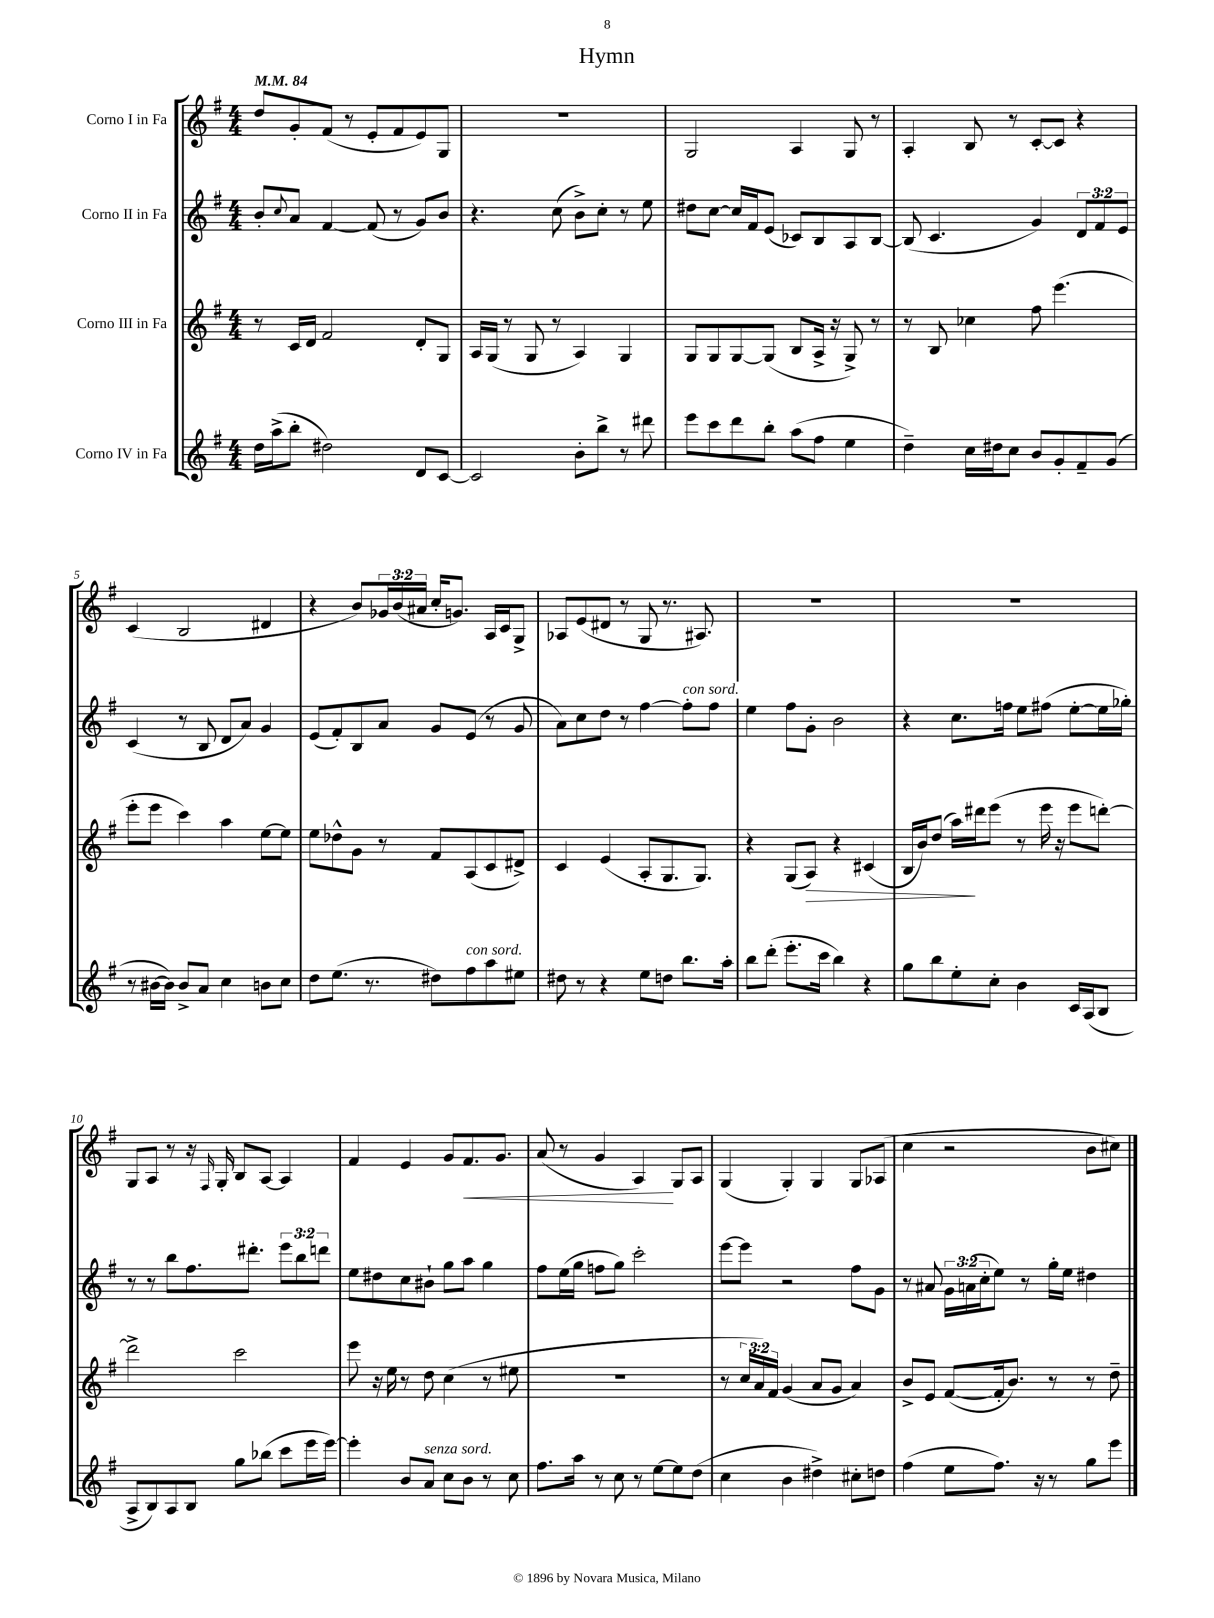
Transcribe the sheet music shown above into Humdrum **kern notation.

**kern	**kern	**dynam	**kern	**kern	**dynam
*part4	*part3	*part3	*part2	*part1	*part1
*staff4	*staff3	*staff3	*staff2	*staff1	*staff1
*I"Corno IV in Fa	*I"Corno III in Fa	*	*I"Corno II in Fa	*I"Corno I in Fa	*
*clefG2	*clefG2	*	*clefG2	*clefG2	*
*k[f#]	*k[f#]	*	*k[f#]	*k[f#]	*
*M4/4	*M4/4	*	*M4/4	*M4/4	*
*MM84	*MM84	*	*MM84	*MM84	*
=1	=1	=1	=1	=1	=1
16dd\LL	8r	.	8b'/L	8dd/L	.
(16aa^\J	.	.	.	.	.
.	.	.	8qqcc/	.	.
8bb'\J	16c/LL	.	8a/J	8g'/	.
.	16d/JJ	.	.	.	.
2dd#X\)	2f#/	.	[4f#/	(8f#/J	.
.	.	.	.	8r	.
.	.	.	(8f#/]	8e'/L	.
.	.	.	8r	8f#/	.
8d/L	8d'/L	.	8g/L)	8e/)	.
[8c/J	8G/J	.	8b/J	8G/J	.
=2	=2	=2	=2	=2	=2
2c/]	16A/LL	.	4.r	1r	.
.	(16G/JJ	.	.	.	.
.	8r	.	.	.	.
.	8G/	.	.	.	.
.	8r	.	(8cc\	.	.
8b'\L	4A/)	.	8b^\L)	.	.
8bb^\J	.	.	8cc'\J	.	.
8r	4G/	.	8r	.	.
8ddd#X\	.	.	8ee\	.	.
=3	=3	=3	=3	=3	=3
8eee\L	8G/L	.	8dd#X\L	2G/	.
8ccc\	8G/	.	[8cc\J	.	.
8ddd\	[8G/	.	16cc/LL]	.	.
.	.	.	16f#/J	.	.
8bb'\J	(8G/J]	.	(8e/J	.	.
(8aa\L	8B/L	.	8c-X/L)	4A/	.
8ff#\J	16A^/Jk	.	8B/	.	.
.	16r	.	.	.	.
4ee\	8G^/)	.	8A/	8G/	.
.	8r	.	[8B/J	8r	.
=4	=4	=4	=4	=4	=4
4dd~\)	8r	.	(8B/]	4A'/	.
.	8B/	.	4.c/	.	.
16cc\LL	4cc-X\	.	.	8B/	.
16dd#X\J	.	.	.	.	.
8cc\J	.	.	.	8r	.
8b/L	8ff#\	.	4g/)	[8c'/L	.
8g'/	(4.eee\	.	.	8c/J]	.
8f#~/	.	.	12d/L	4r	.
.	.	.	12f#/	.	.
(8g/J	.	.	.	.	.
.	.	.	12e/J	.	.
!!LO:LB:g=z
=5	=5	=5	=5	=5	=5
8r	8eee'\L	.	(4c/	(4c/	.
[16b#X\LL	8eee\J	.	.	.	.
16b#\JJ])	.	.	.	.	.
8b#^/L	4ccc\)	.	8r	2B/	.
8a/J	.	.	8B/	.	.
4cc\	4aa\	.	8d/L	.	.
.	.	.	8a/J)	.	.
8bn\L	[8ee\L	.	4g/	4d#X/	.
8cc\J	8ee\J]	.	.	.	.
=6	=6	=6	=6	=6	=6
8dd\L	8ee\L	.	(8e/L	4r	.
(8.ee\J	8dd-X^^\	.	8f#'/)	.	.
.	8g\J	.	8B/	8b/L)	.
8.r	.	.	.	.	.
.	8r	.	8a/J	24g-X/L	.
.	.	.	.	(24b/	.
.	.	.	.	24a#X/JJ	.
8dd#X\L)	8f#/L	.	8g/L	16cc'/KL	.
.	.	.	.	8.gn/J)	.
!LO:TX:a:i:t=con sord.	!	!	!	!	!
8ff#\	(8A/	.	(8e/J	.	.
8aa\	8c/	.	8r	16A/LL	.
.	.	.	.	16c/J	.
8ee#X\J	8d#X^/J)	.	8g/	8G^/J	.
=7	=7	=7	=7	=7	=7
8dd#X\	4c/	.	8a\L)	8A-X/L	.
8r	.	.	8cc\	(8e/	.
4r	(4e/	.	8dd\J	8d#X/J	.
.	.	.	8r	8r	.
8ee\L	8A'/L	.	[4ff#\	8G/	.
8ddn\J	8.G/	.	.	8.r	.
!	!	!	!LO:TX:a:i:t=con sord.	!	!
8.bb\L	.	.	8ff#'\L]	.	.
.	8.G/J)	.	.	8.A#X/)	.
.	.	.	8ff#\J	.	.
16aa'\Jk	.	.	.	.	.
=8	=8	=8	=8	=8	=8
8bb\L	4r	.	4ee\	1r	.
(8ddd'\J	.	.	.	.	.
8.eee'\L	(8G/L	.	8ff#\L	.	.
!	!	!LO:HP:b	!	!	!
.	8A/J)	>	8g'\J	.	.
16ccc\Jk	.	.	.	.	.
4bb\)	4r	.	2b\	.	.
4r	(4c#X/	.	.	.	.
=9	=9	=9	=9	=9	=9
8gg\L	16B/LL	.	4r	1r	.
.	16b/J)	.	.	.	.
8bb\	(8dd/J	.	.	.	.
8ee'\	16aa\LL)	.	8.cc\L	.	.
.	16ddd#X\J	]	.	.	.
8cc'\J	(8eee\J	.	.	.	.
.	.	.	16ffn\Jk	.	.
4b\	8r	.	8ee\L	.	.
.	16eee\	.	(8ff#X\J	.	.
.	16r	.	.	.	.
16c/LL	8eee\L	.	[8ee'\L	.	.
(16A/J	.	.	.	.	.
8B/J	[8dddn'\J)	.	16ee\L]	.	.
.	.	.	16gg-X'\JJ)	.	.
!!LO:LB:g=z
=10	=10	=10	=10	=10	=10
8A^/L	2ddd^\]	.	8r	8G/L	.
8B/)	.	.	8r	8A/J	.
8A/	.	.	8bb\L	8r	.
8B/J	.	.	8.ff#\	16r	.
.	.	.	.	16qqF#/	.
.	.	.	.	16G'/	.
8gg\L	2ccc\	.	.	8B/L	.
.	.	.	8.ddd#X'\J	.	.
(8bb-X\J	.	.	.	[8A/J	.
8ccc\L	.	.	12eee\L	4A/]	.
.	.	.	12bb\	.	.
16eee\L	.	.	.	.	.
.	.	.	12dddn\J	.	.
[16eee\JJ)	.	.	.	.	.
=11	=11	=11	=11	=11	=11
4eee'\]	8eee\	.	8ee\L	4f#/	.
.	16r	.	8dd#X\	.	.
.	16ee\	.	.	.	.
8b/L	8r	.	8cc\	4e/	.
!LO:TX:a:i:t=senza sord.	!	!	!	!	!
8a/J	8dd\	.	8b#X`\J	.	.
8cc\L	(4cc\	.	8gg\L	8g/L	.
!	!	!	!	!	!LO:HP:b
8b\J	.	.	8aa\J	8.f#/	<
8r	8r	.	4gg\	.	.
.	.	.	.	8.g/J	.
8cc\	8ee#X\	.	.	.	.
=12	=12	=12	=12	=12	=12
8.ff#\L	1r	.	8ff#\L	(8a/	.
.	.	.	(16ee\L	8r	.
16aa\Jk	.	.	16gg\JJ	.	.
8r	.	.	8ffn\L	4g/	.
8cc\	.	.	8gg\J)	.	.
8r	.	.	2ccc'\	4A/)	.
[8ee\L	.	.	.	.	.
8ee\]	.	.	.	8G/L	[
(8dd\J	.	.	.	8A/J	.
=13	=13	=13	=13	=13	=13
4cc\	8r	.	[8eee\L	(4G/	.
.	24cc/LL	.	8eee\J]	.	.
.	24a/)	.	.	.	.
.	24f#/JJ	.	.	.	.
4b\	(4g/	.	2r	4G'/)	.
4dd#X^\)	8a/L	.	.	4G/	.
.	8g/J	.	.	.	.
8cc#X'\L	4a/)	.	8ff#\L	8G/L	.
8ddn\J	.	.	8g\J	(8A-X/J	.
=14	=14	=14	=14	=14	=14
(4ff#\	8b^/L	.	8r	4cc\	.
.	8e/J	.	8a#X/	.	.
8ee\L	([8f#/L	.	24g\LL	2r	.
.	.	.	(24an\	.	.
.	.	.	24cc'\J	.	.
8.ff#\J)	16f#'/k]	.	8ee\J)	.	.
.	8.b/J)	.	.	.	.
.	.	.	8r	.	.
16r	.	.	.	.	.
8r	8r	.	16gg'\LL	.	.
.	.	.	16ee\JJ	.	.
8gg\L	8r	.	4dd#X\	8b\L	.
8eee\J	8dd~\	.	.	8cc#X\J)	.
==	==	==	==	==	==
*-	*-	*-	*-	*-	*-
